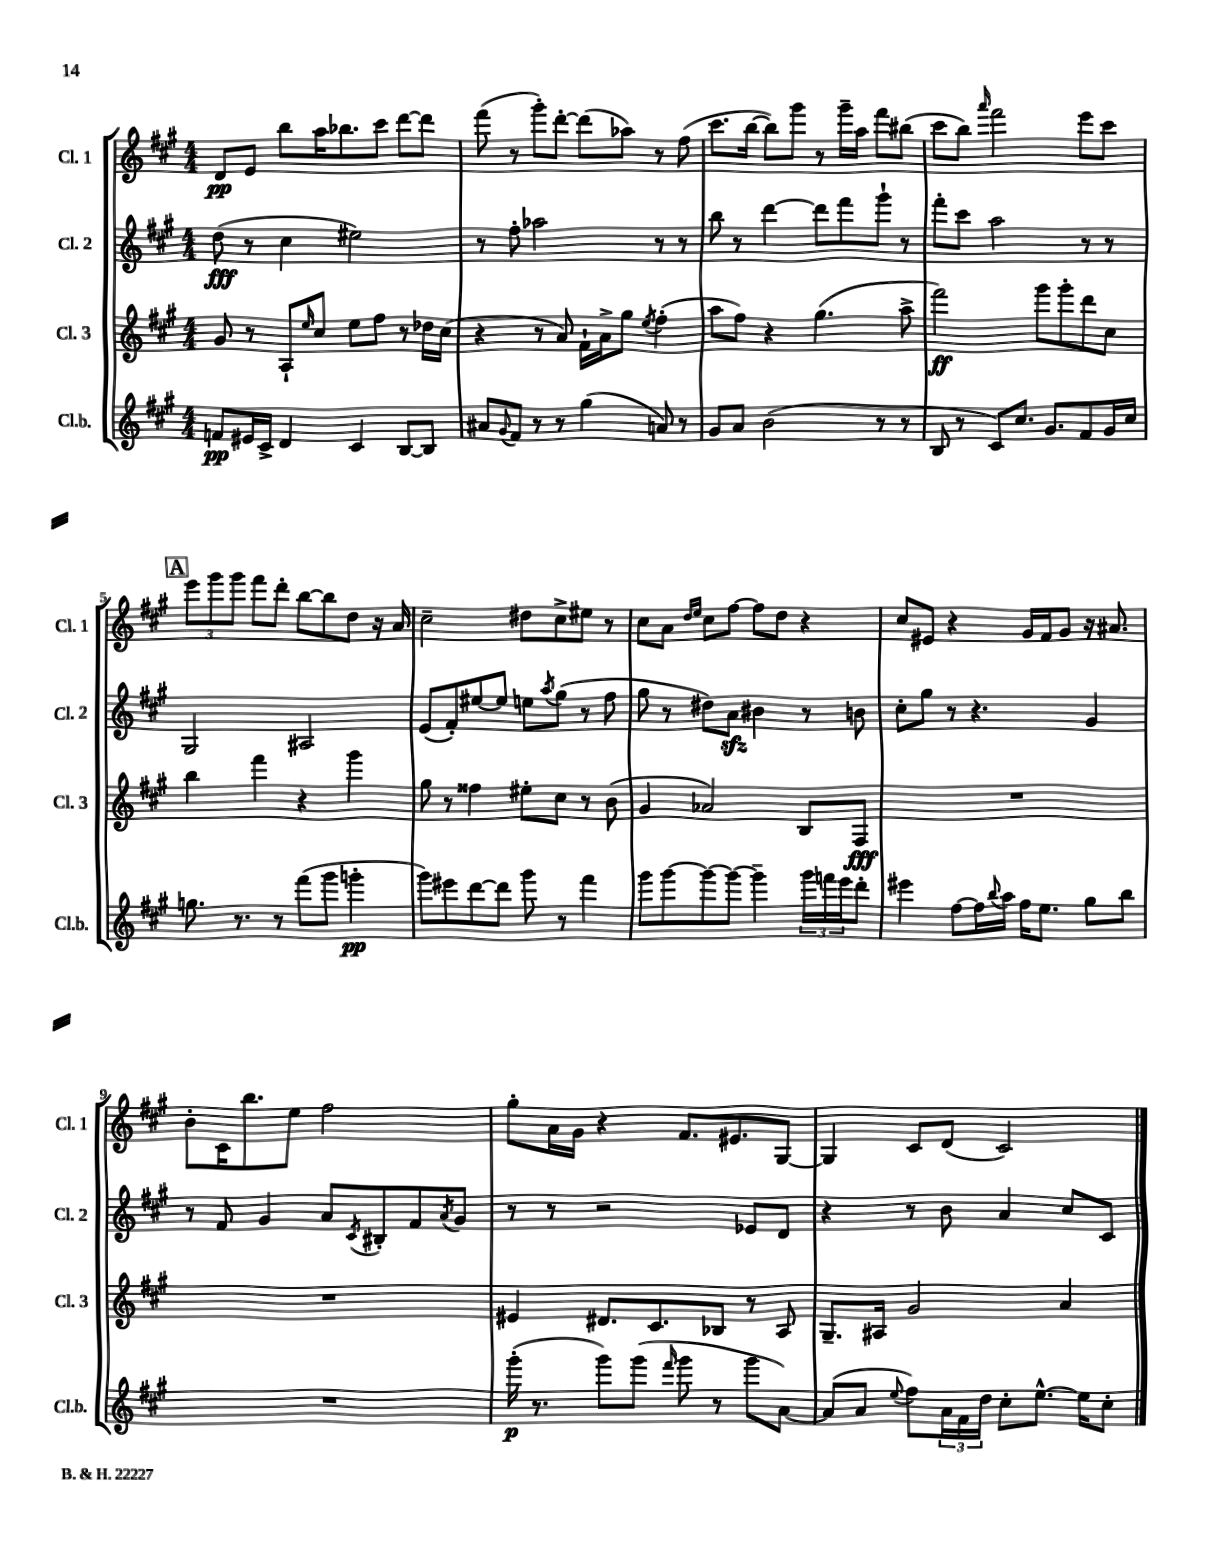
<<
\new StaffGroup <<
\new Staff = "s0" \with { instrumentName = "Cl. 1" shortInstrumentName = "Cl. 1" } {
    \clef treble \key a \major \numericTimeSignature \time 4/4
    d'8\pp e'8 b''8 a''16 bes''8. cis'''8 d'''8~ d'''8 |
    fis'''8( r8 gis'''8-.) d'''8~-. d'''8( aes''8) r8 fis''8( |
    cis'''8. b''16~ b''8) gis'''8 r8 gis'''16-- a''16 fis'''8 bis''8( |
    cis'''8 b''8) \grace { a'''16 } fis'''2 e'''8 cis'''8 |
    \mark \markup { \box "A" } \tuplet 3/2 { e'''8 gis'''8 gis'''8 } fis'''8 d'''8-. b''8~ b''8 d''8 r16 a'16 |
    cis''2-- dis''8 cis''8-> eis''8 r8 |
    cis''8 a'8 \grace { d''16 e''16 } cis''8 fis''8~ fis''8 d''8 r4 |
    cis''8 eis'8 r4 gis'16 fis'16 gis'8 r16 ais'8. |
    b'8-. cis'16 b''8. e''8 fis''2 |
    gis''8-. a'16 gis'16 r4 fis'8. eis'8. gis8~ |
    gis4 cis'8 d'8( cis'2) \bar "|." |
}
\new Staff = "s1" \with { instrumentName = "Cl. 2" shortInstrumentName = "Cl. 2" } {
    \clef treble \key a \major \numericTimeSignature \time 4/4
    d''8\fff( r8 cis''4 eis''2) |
    r8 fis''8-. aes''2 r8 r8 |
    b''8 r8 d'''4~ d'''8 fis'''8 gis'''8-! r8 |
    fis'''8-. cis'''8 a''2 r8 r8 |
    \mark \markup { \box "A" } gis2 ais2 |
    e'8( fis'8-.) eis''8~ eis''8 e''8 \acciaccatura { a''8 } gis''8( r8 fis''8 |
    gis''8 r8 dis''8) a'8\sfz bis'4 r8 b'8 |
    cis''8-. gis''8 r8 r4. gis'4 |
    r8 fis'8 gis'4 a'8 \acciaccatura { cis'8 } bis8-. fis'8 \acciaccatura { a'8 } gis'8 |
    r8 r8 r2 ees'8 d'8 |
    r4 r8 b'8 a'4 cis''8 cis'8 \bar "|." |
}
\new Staff = "s2" \with { instrumentName = "Cl. 3" shortInstrumentName = "Cl. 3" } {
    \clef treble \key a \major \numericTimeSignature \time 4/4
    gis'8 r8 a8-! \grace { e''16 } cis''8 e''8 fis''8 r8 des''16 cis''16( |
    r4 r8 a'8) fis'16-! a'16-> gis''8 \acciaccatura { e''8 } fis''4-.( |
    a''8 fis''8) r4 gis''4.( a''8-> |
    fis'''2\ff) gis'''8 gis'''8-. d'''8 cis''8 |
    \mark \markup { \box "A" } b''4 fis'''4 r4 gis'''4 |
    gis''8 r8 fisis''4 eis''8-. cis''8 r8 b'8( |
    gis'4 aes'2) b8 fis8\fff |
    R1 |
    R1 |
    eis'4 dis'8. cis'8. bes8 r8 a8 |
    gis8.-- ais16 gis'2 a'4 \bar "|." |
}
\new Staff = "s3" \with { instrumentName = "Cl.b." shortInstrumentName = "Cl.b." } {
    \clef treble \key a \major \numericTimeSignature \time 4/4
    f'8\pp eis'16 cis'16-> d'4 cis'4 b8~ b8 |
    ais'8 \appoggiatura { gis'8 } fis'8 r8 r8 gis''4( a'8) r8 |
    gis'8 a'8 b'2( r8 r8 |
    b8 r8 cis'8) cis''8. gis'8. fis'8 gis'16 cis''16 |
    \mark \markup { \box "A" } g''8. r8. r8 fis'''8( gis'''8 g'''4-.\pp |
    gis'''8) eis'''8 d'''8~ d'''8 gis'''8 r8 fis'''4 |
    gis'''8 gis'''8~ gis'''8~ gis'''8~ gis'''4-- \tuplet 3/2 { gis'''16 f'''16 e'''16 } d'''8-. |
    eis'''4 fis''8~ fis''16 \appoggiatura { b''8 } a''16 fis''16 e''8. gis''8 b''8 |
    R1 |
    gis'''16-.\p( r8. gis'''8) gis'''8( \grace { fis'''16 } gis'''8 r8 gis'''8 a'8~) |
    a'8( a'8 \appoggiatura { e''8 } fis''8) \tuplet 3/2 { a'16 fis'16 d''16 } cis''8-. e''8.~-^ e''16 cis''8-. \bar "|." |
}
>>
>>
